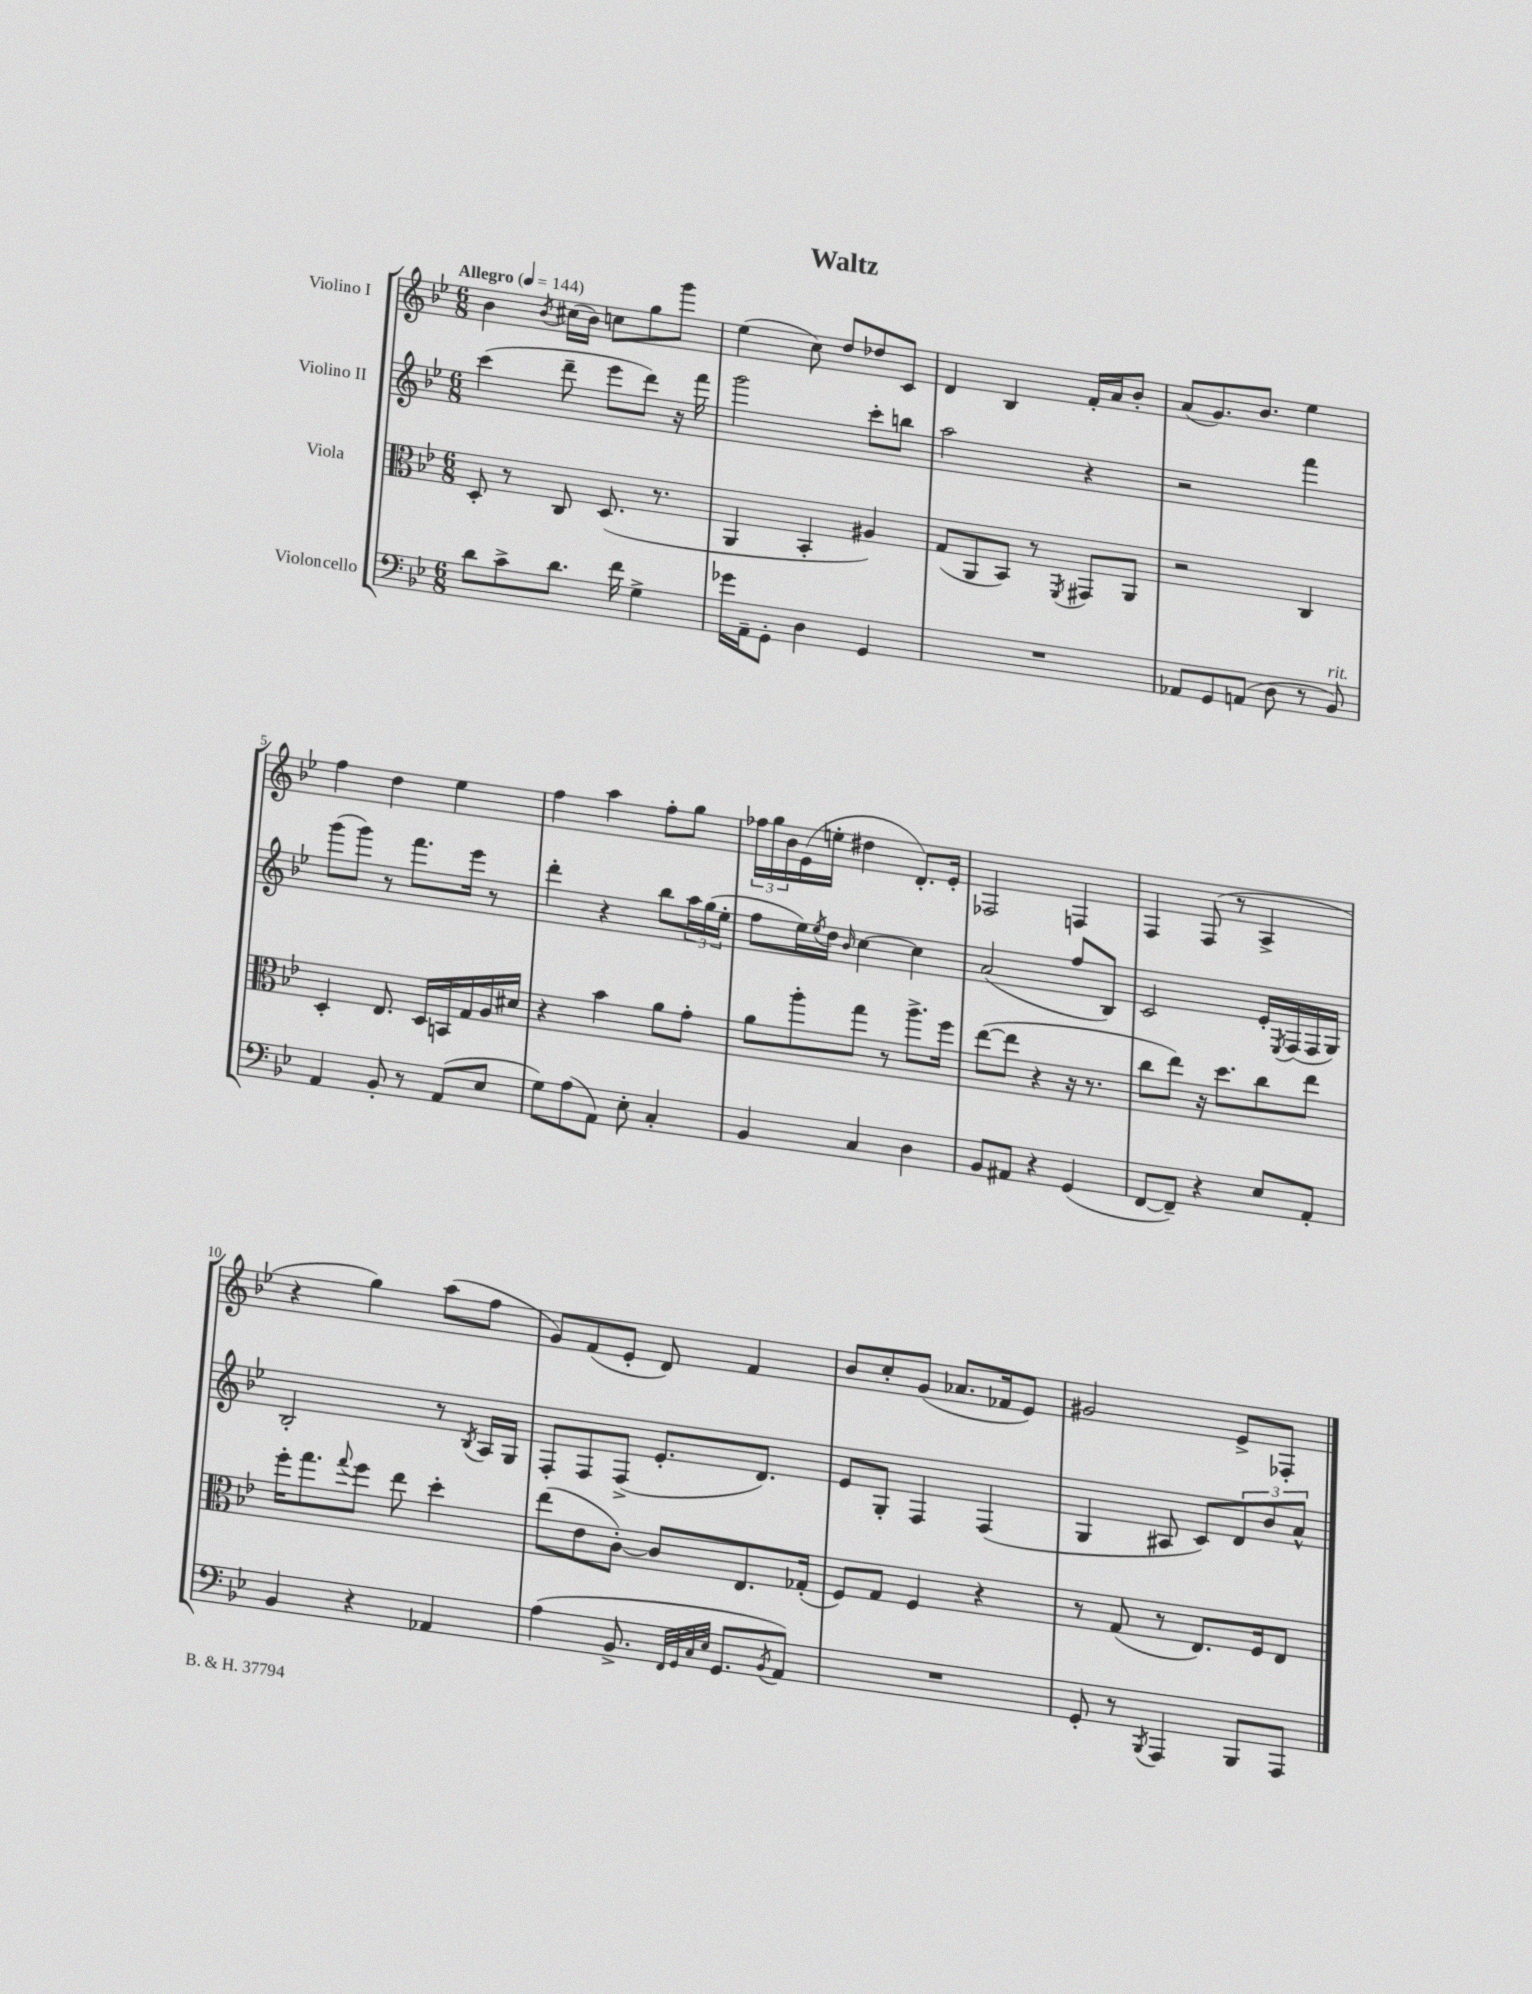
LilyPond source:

\header { title = "Waltz" }
<<
\new StaffGroup <<
\new Staff = "s0" \with { instrumentName = "Violino I" } {
    \clef treble \key bes \major \numericTimeSignature \time 6/8 \tempo "Allegro" 4 = 144
    bes'4 \acciaccatura { bes'8 } cis''16( bes'16) c''8 g''8 g'''8 |
    ees''4( c''8) d''8 des''8 c'8 |
    d'4 bes4 f'16-. a'16 bes'8-. |
    a'8( g'8.) bes'8. ees''4 |
    f''4 d''4 ees''4 |
    f''4 a''4 f''8-. g''8 |
    \tuplet 3/2 { fes''16 g''16 bes'16 } ees'16( e''16-. dis''4 d'8.-.) ees'16-. |
    fes2 f4 |
    f4 f8( r8 a4-> |
    r4 g''4) a''8( f''8 |
    g'8) f'8( ees'8-. d'8) f'4 |
    bes'8 c''8-. g'8( aes'8. fes'16 ees'8) |
    gis'2 ees'8-> fes8-. \bar "|." |
}
\new Staff = "s1" \with { instrumentName = "Violino II" } {
    \clef treble \key bes \major \numericTimeSignature \time 6/8
    c'''4( d'''8-- ees'''8 d'''8) r16 f'''16 |
    g'''2 c'''8-. b''8 |
    a''2 r4 |
    r2 f'''4 |
    g'''8( g'''8) r8 f'''8. ees'''16 r8 |
    d'''4-. r4 bes''8 \tuplet 3/2 { a''16 g''16( ees''16-. } |
    f''8 ees''16) \acciaccatura { ees''8 } d''16 \grace { bes'16 } c''4~ c''4 |
    a'2( f''8 bes8) |
    c'2 ees'16-. \acciaccatura { ees8 } f16( f16 g16) |
    bes2-. r8 \acciaccatura { bes8 } a16 g16 |
    f8-. f8 f8->( ees'8.-. d'8.) |
    ees'8 g8-. f4 f4( |
    g4 ais8 c'8) \tuplet 3/2 { d'8 bes'8 a'8-^ } \bar "|." |
}
\new Staff = "s2" \with { instrumentName = "Viola" } {
    \clef alto \key bes \major \numericTimeSignature \time 6/8
    d8-. r8 c8 d8.( r8. |
    a,4 bes,4-. ais4) |
    g8( a,8 bes,8) r8 \acciaccatura { f,8 } gis,8 a,8 |
    r2 c4 |
    d4-. ees8. d16 b,16 g16 a16 dis'16 |
    r4 bes'4 a'8 g'8-. |
    a'8 a''8-. g''8 r8 a''8.-> f''16 |
    ees''8~( ees''8 r4 r16 r8. |
    c''8 ees''8) r16 d''8. c''8 ees''8 |
    f''16-. g''8. \appoggiatura { g''8 } f''8 ees''8 d''4-. |
    ees''8( ees'8 c'8~-.) c'8 ees8. ges16-.( |
    f8) g8 f4 r4 |
    r8 g8( r8 ees8.) f16 ees8 \bar "|." |
}
\new Staff = "s3" \with { instrumentName = "Violoncello" } {
    \clef bass \key bes \major \numericTimeSignature \time 6/8
    d'8 c'8-> d'8. f'16 g4-> |
    ges'16 a,16-- g,8-. d4 g,4 |
    R2. |
    aes,8 g,8 a,8( d8 r8 bes,8^\markup { \italic "rit." }) |
    a,4 bes,8-. r8 a,8( ees8 |
    g8) a8( a,8) ees8-. c4-. |
    bes,4 c4 d4 |
    bes,8 ais,8 r4 g,4( |
    f,8~ f,8--) r4 ees8 a,8-. |
    bes,4 r4 aes,4 |
    a4( bes,8.-> \grace { f,32 g,32 c32 ees32 } g,8. \acciaccatura { bes,8 } a,8) |
    R2. |
    g,8-. r8 \acciaccatura { bes,,8 } a,,4 bes,,8 a,,8 \bar "|." |
}
>>
>>
